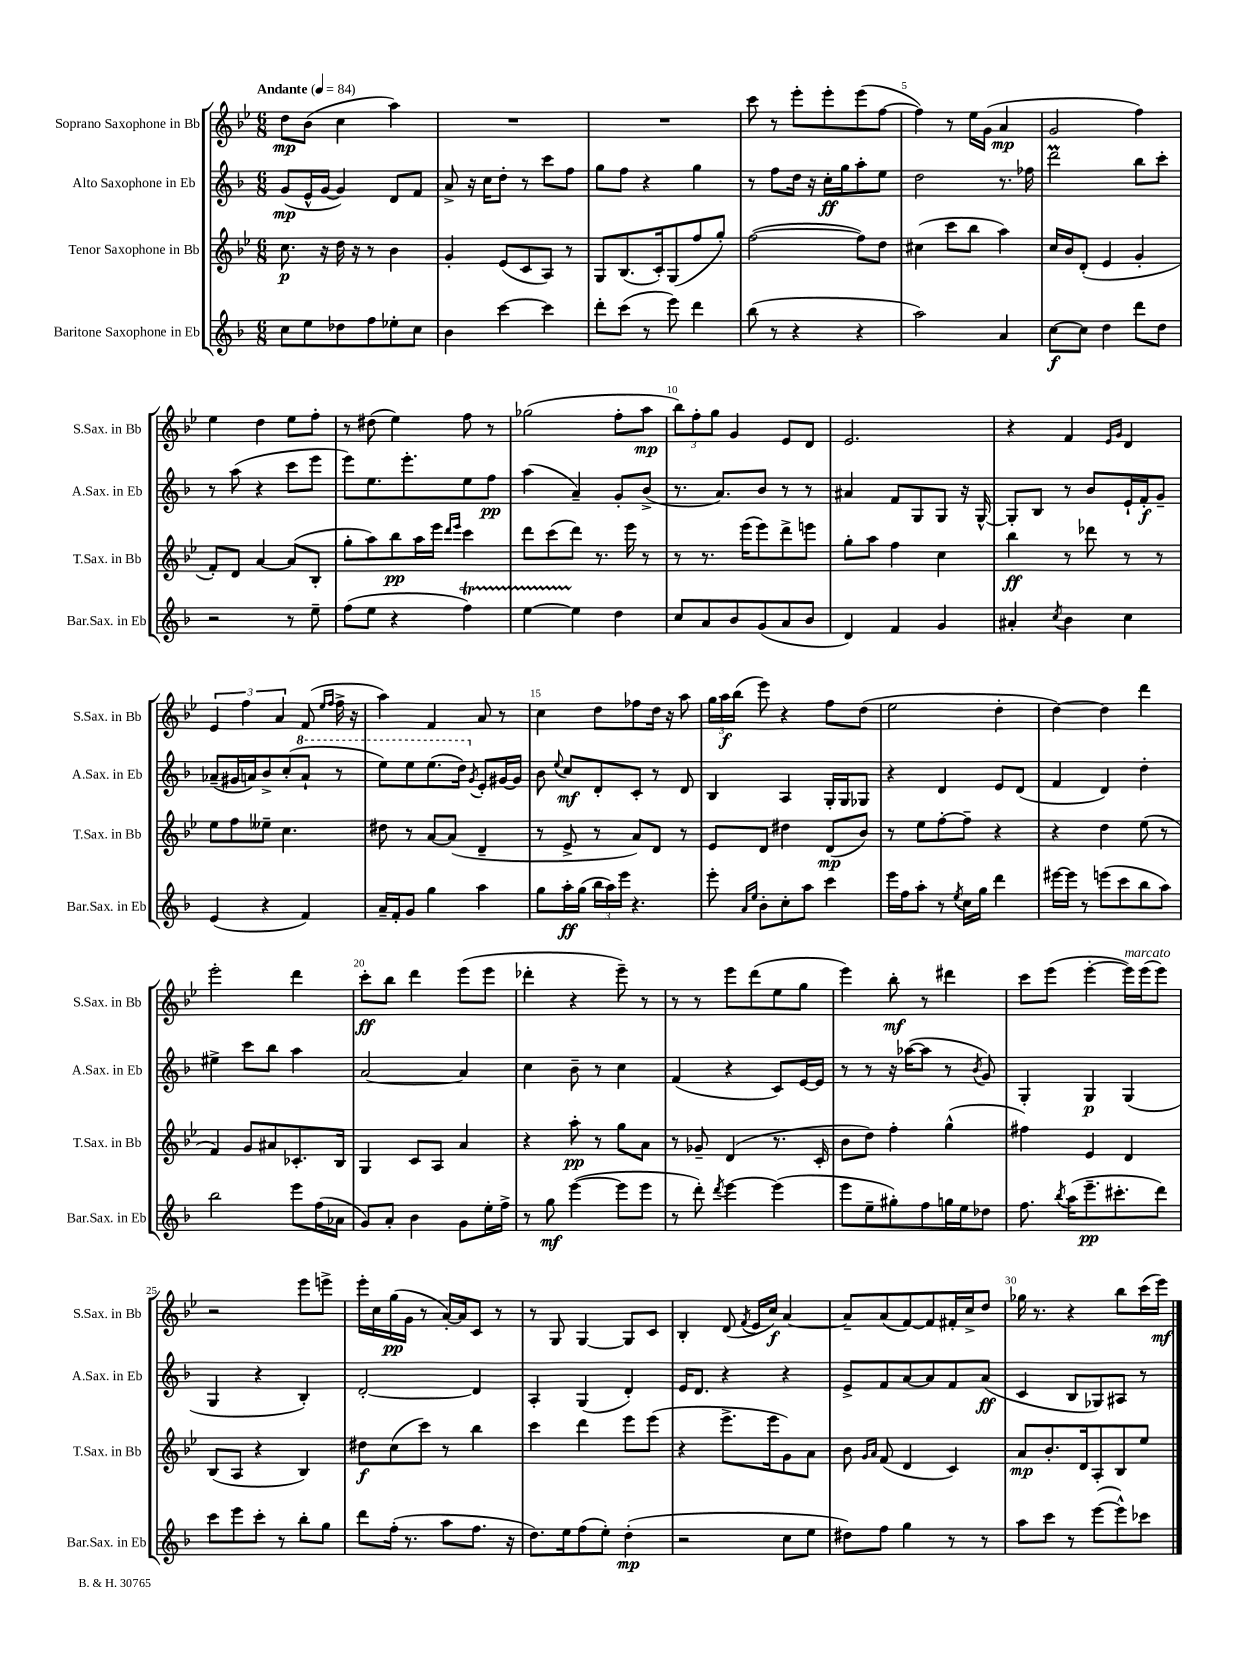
<<
\new StaffGroup <<
\new Staff = "s0" \with { instrumentName = "Soprano Saxophone in Bb" shortInstrumentName = "S.Sax. in Bb" } {
    \clef treble \key bes \major \numericTimeSignature \time 6/8 \tempo "Andante" 4 = 84
    \autoBeamOff d''8[\mp bes'8]( c''4 a''4) |
    R2. |
    R2. |
    c'''8 r8 ees'''8[-. ees'''8-. ees'''8( f''8]~ |
    f''4) r8 ees''16[ g'16]( a'4\mp |
    g'2 f''4) |
    ees''4 d''4 ees''8[ f''8]-. |
    r8 dis''8( ees''4) f''8 r8 |
    ges''2( f''8[-. a''8]\mp |
    \tuplet 3/2 { bes''8[) f''8-. g''8] } g'4 ees'8[ d'8] |
    ees'2. |
    r4 f'4 \grace { ees'16[ g'16] } d'4 |
    \tuplet 3/2 { ees'4 f''4 a'4 } f'8( \grace { ees''16[ f''16] } f''16-> r16 |
    a''4) f'4 a'8 r8 |
    c''4 d''8[ fes''8 d''16] r16 a''8 |
    \tuplet 3/2 { g''16[ a''16\f bes''16]( } ees'''8) r4 f''8[ d''8]( |
    ees''2 d''4-. |
    d''4~) d''4 d'''4 |
    ees'''2-. d'''4 |
    c'''8[-.\ff bes''8] d'''4 ees'''8[( ees'''8] |
    des'''4-. r4 ees'''8--) r8 |
    r8 r8 ees'''8[ d'''8( ees''8 g''8] |
    ees'''4) bes''8-.\mf r8 dis'''4 |
    c'''8[ ees'''8]( ees'''4~-. ees'''16[^\markup { \italic "marcato" }) ees'''16( ees'''8]) |
    r2 ees'''8[ e'''8]-> |
    ees'''16[-. c''16 g''16\pp( g'16] r8 a'16[~-.) a'16 c'8] r8 |
    r8 g8 g4~ g8[ c'8] |
    bes4-. d'8( \acciaccatura { f'8 } ees'16[ c''16]\f) a'4~ |
    a'8[-- a'8( f'8~) f'8 fis'16-. c''16-> d''8] |
    ges''16 r8. r4 bes''8[ c'''16( ees'''16]\mf) \bar "|." |
}
\new Staff = "s1" \with { instrumentName = "Alto Saxophone in Eb" shortInstrumentName = "A.Sax. in Eb" } {
    \clef treble \key f \major \numericTimeSignature \time 6/8
    \autoBeamOff g'8[\mp( e'16-^ g'16]~ g'4) d'8[ f'8] |
    a'8-> r16 c''16[ d''8]-. r8 c'''8[ f''8] |
    g''8[ f''8] r4 g''4 |
    r8 f''8[ d''16] r16 c''16[-.\ff g''16 a''8-. e''8] |
    d''2 r8. fes''16 |
    d'''2\prall bes''8[ c'''8]-. |
    r8 a''8( r4 c'''8[ e'''8] |
    e'''8[) e''8. e'''8.-. e''8 f''8]\pp |
    a''4( a'4--) g'8[-. bes'8]->( |
    r8. a'8.[) bes'8] r8 r8 |
    ais'4 f'8[ g8 g8] r16 g16~-^ |
    g8[-. bes8] r8 bes'8[ e'16-! f'16-.\f g'8]-- |
    aes'8[--( gis'16 a'16) bes'8-> c''8-.( \ottava #1 a''8]-! r8 |
    e'''8[) e'''8 e'''8.( d'''16]) \ottava #0 \acciaccatura { g'8 } e'8[-. gis'16~ gis'16] |
    bes'8 \appoggiatura { e''8 } c''8[\mf d'8-. c'8]-. r8 d'8 |
    bes4 a4 g16[-. g16 ges8] |
    r4 d'4 e'8[ d'8]( |
    f'4 d'4) d''4-. |
    eis''4-> c'''8[ bes''8] a''4 |
    a'2~ a'4 |
    c''4 bes'8-- r8 c''4 |
    f'4( r4 c'8[) e'16~ e'16] |
    r8 r8 r16 aes''16[~( aes''8] r8 \acciaccatura { bes'8 } g'8) |
    g4-. g4\p g4( |
    g4 r4 bes4-.) |
    d'2~-. d'4 |
    a4-. g4( d'4-.) |
    e'16[ d'8.] r4 r4 |
    e'8[-> f'8 a'8~ a'8 f'8 a'8]\ff( |
    c'4 bes8[ ges8) ais8] r8 \bar "|." |
}
\new Staff = "s2" \with { instrumentName = "Tenor Saxophone in Bb" shortInstrumentName = "T.Sax. in Bb" } {
    \clef treble \key bes \major \numericTimeSignature \time 6/8
    \autoBeamOff c''8.\p r16 d''16 r16 r8 bes'4 |
    g'4-. ees'8[( c'8 a8]) r8 |
    g8[ bes8.( c'16-.) g8( f''8 g''8]-.) |
    f''2~( f''8[) d''8] |
    cis''4( c'''8[ bes''8] a''4) |
    c''16[ bes'16 d'8]-.( ees'4 g'4-. |
    f'8[-.) d'8] a'4~ a'8[( bes8]-. |
    g''8[-. a''8) bes''8\pp a''16 ees'''16] \grace { d'''16[ ees'''16] } c'''4 |
    d'''8[ c'''8( d'''8]) r8. ees'''16 r8 |
    r8 r8. ees'''16[( ees'''8) d'''8-> e'''8] |
    g''8[-. a''8] f''4 c''4 |
    bes''4\ff r8 des'''8 r8 r8 |
    ees''8[ f''8 eeses''8]-- c''4. |
    dis''8 r8 a'8[~ a'8]( d'4-- |
    r8 ees'8-> r8 a'8[) d'8] r8 |
    ees'8[ d'8] dis''4 d'8[\mp( bes'8]) |
    r8 ees''8[ f''8~-. f''8]-- r4 |
    r4 d''4 ees''8( r8 |
    f'4) g'8[ ais'8 ces'8.-. bes16] |
    g4 c'8[ a8] a'4 |
    r4 a''8-.\pp r8 g''8[ a'8] |
    r8 ges'8-- d'4( r8. c'16-. |
    bes'8[ d''8]) f''4-. g''4-^( |
    fis''4) ees'4 d'4 |
    bes8[( a8] r4 bes4) |
    dis''8[\f c''8( c'''8]) r8 bes''4 |
    c'''4 d'''4 ees'''8[ ees'''8]( |
    r4 ees'''8.[-> ees'''16 g'8) a'8] |
    bes'8 \grace { g'16[ a'16] } f'8( d'4 c'4) |
    a'8[\mp bes'8.-. d'16 a8-. bes8 ees''8] \bar "|." |
}
\new Staff = "s3" \with { instrumentName = "Baritone Saxophone in Eb" shortInstrumentName = "Bar.Sax. in Eb" } {
    \clef treble \key f \major \numericTimeSignature \time 6/8
    \autoBeamOff c''8[ e''8 des''8 f''8 ees''8-. c''8] |
    bes'4 c'''4~ c'''4 |
    d'''8[-. c'''8]( r8 e'''8) d'''4 |
    bes''8( r8 r4 r4 |
    a''2) a'4 |
    c''8[~\f c''8] d''4 d'''8[ d''8] |
    r2 r8 e''8-- |
    f''8[( e''8] r4 f''4\startTrillSpan) |
    e''4~ e''4\stopTrillSpan d''4 |
    c''8[ a'8 bes'8 g'8( a'8 bes'8] |
    d'4) f'4 g'4 |
    ais'4-. \acciaccatura { c''8 } bes'4 c''4 |
    e'4( r4 f'4) |
    a'16[-- f'16-. g'8] g''4 a''4 |
    g''8[ a''16-.\ff g''16]( \tuplet 3/2 { bes''16[ a''16) e'''16] } r4. |
    e'''8-. \grace { a'16[ e''16] } bes'8[-. c''8-. a''8] c'''4 |
    e'''16[ f''16 a''8]-. r8 \acciaccatura { e''8 } c''16[ g''16] d'''4 |
    eis'''16[~ eis'''16] r8 e'''8[( c'''8 bes''8 a''8]) |
    bes''2 e'''8[ f''16( aes'16] |
    g'8[) a'8]-. bes'4 g'8[ e''16-. f''16]-> |
    r8 g''8\mf e'''4~( e'''8[ e'''8] |
    r8 d'''8-.) \acciaccatura { d'''8 } e'''4~ e'''4( |
    e'''8[ e''8-- gis''8-.) f''8 g''16 e''16 des''8] |
    f''8. \acciaccatura { bes''8 } a''16[( e'''8.--\pp cis'''8.-. d'''8]) |
    c'''8[ e'''8 c'''8]-. r8 bes''8[-. g''8] |
    d'''8[ f''16]-.( r8. a''8[ f''8.] r16 |
    d''8.[) e''16 f''8( e''8]-.) d''4-.\mp( |
    r2 c''8[ e''8] |
    dis''8[) f''8] g''4 r8 r8 |
    a''8[ c'''8] r8 e'''8[~( e'''8-^) ces'''8] \bar "|." |
}
>>
>>
\layout { \context { \Score \override BarNumber.break-visibility = ##(#f #t #t) barNumberVisibility = #(every-nth-bar-number-visible 5) } }
